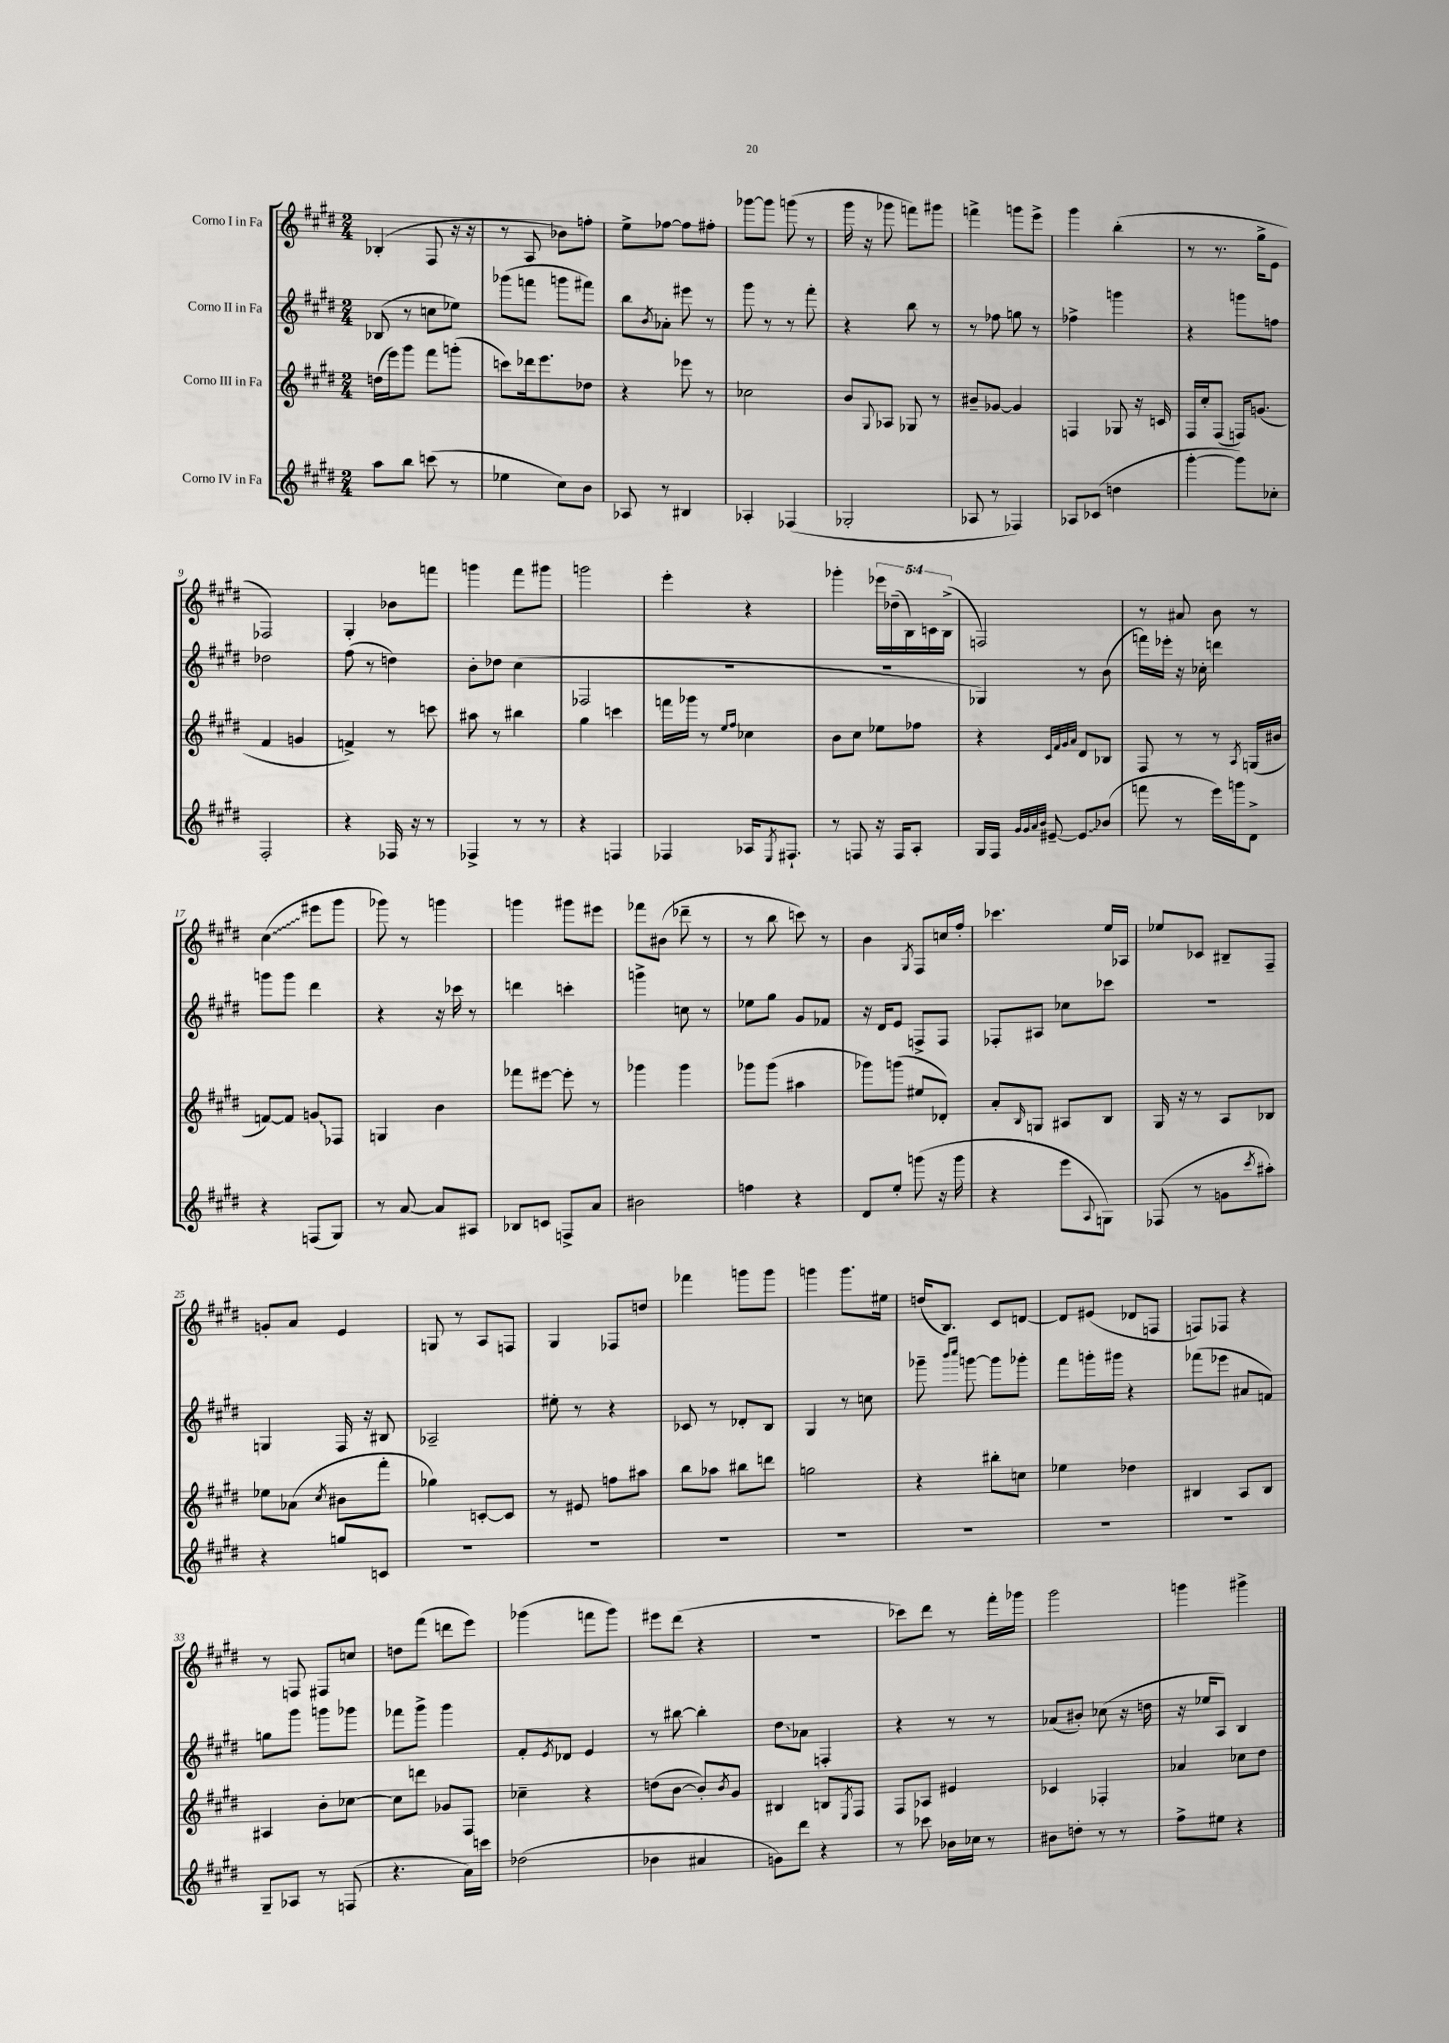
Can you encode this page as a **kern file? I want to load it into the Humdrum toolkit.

**kern	**kern	**kern	**kern
*staff4	*staff3	*staff2	*staff1
*clefG2	*clefG2	*clefG2	*clefG2
*k[f#c#g#d#]	*k[f#c#g#d#]	*k[f#c#g#d#]	*k[f#c#g#d#]
*M2/4	*M2/4	*M2/4	*M2/4
8aa\L	(16dd\LL	(8B-/	(4B-'/
.	16eee\J)	.	.
8bb\J	8ggg#\J	8r	.
(8ccc\	8fff#\L	8cc\L	8F#/
8r	(8ggg'\J	8ee-\J)	16r
.	.	.	16r
=	=	=	=
4ee-\	8ccc\L)	(8ggg-\L	8r
.	16ddd-\k	8fff\J	8A/
.	8.eee\	.	.
8cc#\L)	.	8ggg\L	8b-\L)
8b\J	8dd-\J	8fff#\J)	8ff'\J
=	=	=	=
8A-/	4r	8bb\L	8ee^\L
.	.	8qb/	.
8r	.	8a-'\J	[8ff-\J
4B#/	8eee-\	8eee#\	8ff-\]L
.	8r	8r	8ff#'\J
=	=	=	=
4A-'/	2cc-\	8ggg#\	[8ggg-\L
.	.	8r	8ggg-\]J
(4F-/	.	8r	(8ggg\
.	.	8fff#'\	8r
=	=	=	=
2G-'/	8b/L	4r	16ggg#\
.	.	.	16r
.	8qqG#/	.	.
.	8A-/J	.	8ggg-\
.	8G-/	8bb\	8fff\L)
.	8r	8r	8ggg#\J
=	=	=	=
8A-/	8b#~/L	8r	4fff^\
8r	[8g-/J	8ff-\	.
4F-/)	4g-/]	8gg\	8ggg\L
.	.	8r	8eee^\J
=	=	=	=
8A-/L	4F/	4ff-^\	4ggg#\
(8c-/J	.	.	.
4dd\	8G-/	4ggg\	(4bb'\
.	16r	.	.
.	16c/	.	.
=	=	=	=
[4ggg#'\	16F#/LL	4r	8r
.	16cc#'/J	.	.
.	(8F#/J	.	8.r
8ggg#\]L)	16F/LK)	8ggg\L	.
.	(8.g/J	.	16gg#^\LK
8cc-'\J	.	8ff\J	8e\J
=	=	=	=
2F#'/	4f#/	2dd-\	2F-/)
.	4g/	.	.
=	=	=	=
4r	4f^/)	(8ff#\	4G#'/
.	.	8r	.
16F-/	8r	4dd\)	8b-\L
16r	.	.	.
8r	8ccc\	.	8fff\J
=	=	=	=
4F-^/	8aa#\	8b'\L	4ggg\
.	8r	8dd-\J	.
8r	4bb#\	(4cc#\	8fff#\L
8r	.	.	8ggg#\J
=	=	=	=
4r	4gg#\	2F-/	2ggg\
4F/	4ccc\	.	.
=	=	=	=
4F-/	16fff\LL	2r	4eee'\
.	16ggg-\JJ	.	.
.	8r	.	.
.	16qqee/LL	.	.
.	16qqff#/JJ	.	.
16A-/LK	4cc-\	.	4r
8qE/	.	.	.
8.F#`/J	.	.	.
=	=	=	=
8r	8b\L	2r	4ggg-'\
8F/	8cc#\J	.	.
16r	8ee-\L	.	20eee-\LL
.	.	.	(20dd-~\
16F/LK	.	.	.
.	.	.	20B\)
8A'/J	8ff-\J	.	.
.	.	.	20c\
.	.	.	(20B^\JJ
=	=	=	=
16G#/LL	4r	4G-/)	2F/)
16F#/JJ	.	.	.
32qqg#/LLL	.	.	.
32qqg#/	.	.	.
32qqa/	.	.	.
32qqb/JJJ	.	.	.
[8e#~/	.	.	.
.	32qqc#/LLL	.	.
.	32qqf#/	.	.
.	32qqg#/	.	.
.	32qqa/JJJ	.	.
8e#/]L	8d#/L	8r	.
(8b-/J	8B-/J	(8b\	.
=	=	=	=
8fff\	8F#/	16fff\LL)	8r
.	.	16eee-'\JJ	.
8r	8r	16r	8a#/
.	.	16cc-'\	.
16eee\LL)	8r	4ddd\	8b\
16ggg\J	.	.	.
.	8qA/	.	.
8d#^\J	(16G/LL	.	8r
.	16b#/JJ	.	.
=	=	=	=
4r	[8f/L)	8ggg\L	(4cc#\
.	8f/]J	8ggg\J	.
(8F/L	8g/L	4ddd#\	8eee#\L
8G#/J)	8F-/J	.	8ggg#\J
=	=	=	=
8r	4G/	4r	8ggg-\)
[8a/	.	.	8r
8a/]L	4b\	16r	4ggg\
.	.	16ccc-\	.
8A#/J	.	8r	.
=	=	=	=
8B-/L	8fff-\L	4ddd\	4ggg\
8c/J	[8eee#\J	.	.
8F^/L	8eee#'\]	4ccc'\	8ggg#\L
8a/J	8r	.	8eee#\J
=	=	=	=
2b#\	4ggg-\	4ggg^\	8fff-\L
.	.	.	(8b#\J
.	4ggg-\	8cc\	8ddd-~\
.	.	8r	8r
=	=	=	=
4ff\	8ggg-\L	8ee-\L	8r
.	(8ggg-\J	8gg#\J	8bb\
4r	4aa#\	8g#/L	8ccc\)
.	.	8f-/J	8r
=	=	=	=
8d#/L	8ggg-\L)	16r	4b\
.	.	16d#/LK	.
8ee'/J	(8ggg\J	8e/J	.
.	.	.	8qG#/
(8ggg\	8ee#/L	8F^/L	8F#/L
16r	8d-'/J)	8F/J	16cc/L
16ggg\	.	.	16ff#'/JJ
=	=	=	=
4r	8a'/L	8F-'/L	4.ccc-\
.	16qqB/	.	.
.	8G/J	8A#/J	.
8eee\L	8A#/L	8cc-\L	.
8qqA/	.	.	.
8G\J)	8B/J	8ccc-\J	16ee/LL
.	.	.	16A-/JJ
=	=	=	=
(8F-/	16G#/	2r	8ee-/L
.	16r	.	.
8r	8r	.	8c-/J
8g\L	8A/L	.	8B#~/L
8qccc#/	.	.	.
8aa#'\J)	8B-/J	.	8F#~/J
=	=	=	=
4r	8ee-\L	4G/	8g'/L
.	(8a-\J	.	8a/J
.	8qcc#/	.	.
8gg/L	8b#\L	16F#/	4e/
.	.	16r	.
8c/J	8fff#'\J	8B#/	.
=	=	=	=
2r	4gg-\)	2A-~/	8G/
.	.	.	8r
.	[8c'/L	.	8A/L
.	8c/]J	.	8F/J
=	=	=	=
2r	8r	8ee#'\	4G#/
.	8e#/	8r	.
.	8ff\L	4r	8F-/L
.	8aa#\J	.	8dd/J
=	=	=	=
2r	8bb\L	8c-/	4fff-\
.	8aa-\J	8r	.
.	8bb#\L	8d-'/L	8ggg\L
.	8ddd\J	8B/J	8ggg\J
=	=	=	=
2r	2gg\	4G#/	4ggg\
.	.	8r	8.ggg\L
.	.	8cc\	.
.	.	.	16ee#\Jk
=	=	=	=
2r	4r	8ggg-~\	(16dd/LK
.	.	.	8.B/J)
.	.	16qqbbb/LL	.
.	.	16qqcccc#/JJ	.
.	.	[8ggg\	.
.	8bb#'\L	8ggg\]L	8c#/L
.	8cc\J	8ggg-'\J	[8d/J
=	=	=	=
2r	4ee-\	8fff#\L	8d/]L
.	.	16ggg'\L	(8e#/J
.	.	16ggg#\JJ	.
.	4dd-\	4r	8d-/L
.	.	.	8F/J
=	=	=	=
2r	4B#/	(8fff-\L	8F/L)
.	.	8eee-\J	8F-/J
.	8A/L	8a#/L	4r
.	8B#/J	8f/J)	.
=	=	=	=
8G#~/L	4A#/	8gg\L	8r
8A-/J	.	8ggg#\J	8F/
8r	8b'\L	8ggg\L	8F#/L
(8F/	[8cc-\J	8ggg-\J	8cc/J
=	=	=	=
4.r	8cc-\]L	8fff-\L	8dd\L
.	8ddd\J	8ggg#^\J	(8fff#\J
.	8g-/L	4ggg#\	8ddd\L
16a\LL)	8F#/J	.	8eee\J)
16ccc\JJ	.	.	.
=	=	=	=
(2dd-\	4cc-~\	8f#'/L	(4ggg-\
.	.	8qe/	.
.	.	8d-/J	.
.	4r	4e/	8fff\L
.	.	.	8ggg-\J)
=	=	=	=
4b-\	(8dd\L	8r	8eee#\L
.	[8b\J	[8bb#\	(8ddd#\J
4a#/	8b'/]L)	4bb#'\]	4r
.	8qb/	.	.
.	8g#/J	.	.
=	=	=	=
8g\L)	4B#/	8dd#\L	2r
8ddd#\J	.	8a-\J	.
4r	8B/L	4F'/	.
.	8qE/	.	.
.	8F#/J	.	.
=	=	=	=
8r	8F#/L	4r	8ccc-\L)
8ccc-\	8A-/J	.	8ddd#\J
16b-\LL	4e#/	8r	8r
16cc-\JJ	.	.	.
8r	.	8r	16fff#'\LL
.	.	.	16ggg-\JJ
=	=	=	=
8b#\L	4c-/	(8a-/L	2ggg#\
8dd'\J	.	8b#'/J)	.
8r	4F-'/	(8cc-\	.
8r	.	16r	.
.	.	16dd\	.
=	=	=	=
8ff#^\L	4a-/	16r	4ggg\
.	.	16ee-/LK	.
8ee#\J	.	8A/J)	.
4r	8cc-\L	4B/	4ggg#^\
.	8dd#\J	.	.
==	==	==	==
*-	*-	*-	*-
